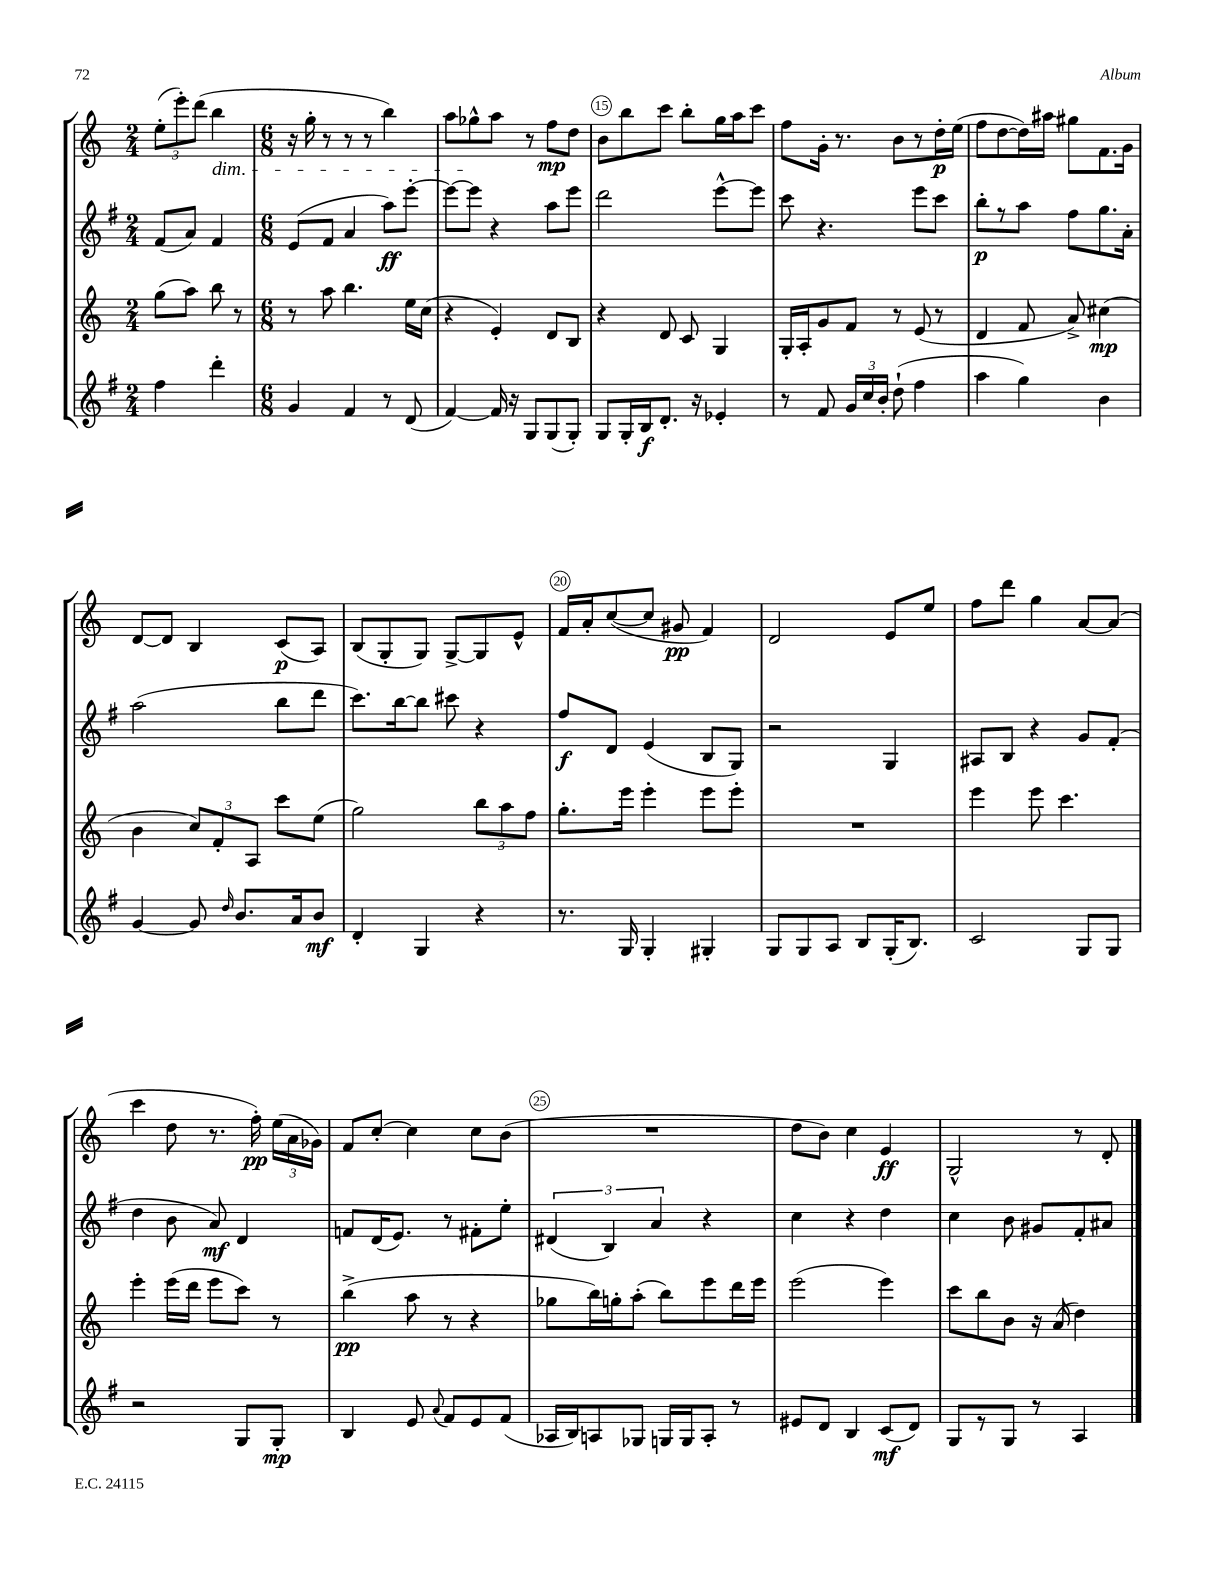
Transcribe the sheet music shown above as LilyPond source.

<<
\new StaffGroup <<
\new Staff = "s0" {
    \clef treble \key c \major \numericTimeSignature \time 2/4
    \autoBeamOff \tuplet 3/2 { e''8[-.( e'''8-.) d'''8]( } b''4\dim |
    \numericTimeSignature \time 6/8 r16 g''16-. r8 r8 r8 b''4) |
    a''8[ ges''8-^\! a''8] r8 f''8[\mp d''8] |
    b'8[ b''8 c'''8] b''8[-. g''16 a''16 c'''8] |
    f''8[ g'16]-. r8. b'8[ r8 d''16-.\p e''16]( |
    f''8[ d''8~ d''16) ais''16] gis''8[ f'8. g'16] |
    d'8[~ d'8] b4 c'8[\p( a8]) |
    b8[( g8-. g8]) g8[~-> g8 e'8]-^ |
    f'16[ a'16-. c''8~( c''8] gis'8\pp f'4) |
    d'2 e'8[ e''8] |
    f''8[ d'''8] g''4 a'8[~ a'8]( |
    c'''4 d''8 r8. f''16-.\pp) \tuplet 3/2 { e''16[( a'16 ges'16]) } |
    f'8[ c''8]~-. c''4 c''8[ b'8]( |
    R2. |
    d''8[ b'8]) c''4 e'4\ff |
    g2-^ r8 d'8-. \bar "|." |
}
\new Staff = "s1" {
    \clef treble \key g \major \numericTimeSignature \time 2/4
    \autoBeamOff fis'8[( a'8]) fis'4 |
    \numericTimeSignature \time 6/8 e'8[( fis'8] a'4 a''8[\ff) e'''8]~-. |
    e'''8[~ e'''8] r4 a''8[ e'''8] |
    d'''2 e'''8[~-^ e'''8] |
    c'''8 r4. e'''8[ c'''8] |
    b''8[-.\p r8 a''8] fis''8[ g''8. a'16]-. |
    a''2( b''8[ d'''8] |
    c'''8.[) b''16~ b''8] cis'''8 r4 |
    fis''8[\f d'8] e'4( b8[ g8]) |
    r2 g4 |
    ais8[ b8] r4 g'8[ fis'8]-.( |
    d''4 b'8 a'8\mf) d'4 |
    f'8[ d'16( e'8.]) r8 fis'8[-. e''8]-. |
    \tuplet 3/2 { dis'4( b4) a'4 } r4 |
    c''4 r4 d''4 |
    c''4 b'8 gis'8[ fis'8-. ais'8] \bar "|." |
}
\new Staff = "s2" {
    \clef treble \key c \major \numericTimeSignature \time 2/4
    \autoBeamOff g''8[( a''8]) b''8 r8 |
    \numericTimeSignature \time 6/8 r8 a''8 b''4. e''16[ c''16]( |
    r4 e'4-.) d'8[ b8] |
    r4 d'8 c'8 g4 |
    g16[-. a16-. g'8 f'8] r8 e'8( r8 |
    d'4 f'8 a'8->) cis''4\mp( |
    b'4 \tuplet 3/2 { c''8[) f'8-. a8] } c'''8[ e''8]( |
    g''2) \tuplet 3/2 { b''8[ a''8 f''8] } |
    g''8.[-. e'''16] e'''4-. e'''8[ e'''8]-. |
    R2. |
    e'''4 e'''8 c'''4. |
    e'''4-. e'''16[( d'''16] e'''8[ c'''8]) r8 |
    b''4->\pp( a''8 r8 r4 |
    ges''8[ b''16) g''16-. a''8]-.( b''8[) e'''8 d'''16 e'''16] |
    e'''2( e'''4) |
    c'''8[ b''8 b'8] r16 a'16( d''4) \bar "|." |
}
\new Staff = "s3" {
    \clef treble \key g \major \numericTimeSignature \time 2/4
    \autoBeamOff fis''4 d'''4-. |
    \numericTimeSignature \time 6/8 g'4 fis'4 r8 d'8( |
    fis'4~) fis'16 r16 g8[ g8( g8]-.) |
    g8[ g16-. b16\f d'8.]-. r16 ees'4-. |
    r8 fis'8 \tuplet 3/2 { g'16[ c''16 b'16]-. } d''8-!( fis''4 |
    a''4 g''4) b'4 |
    g'4~ g'8 \grace { d''16 } b'8.[ a'16 b'8]\mf |
    d'4-. g4 r4 |
    r8. g16 g4-. gis4-. |
    g8[ g8 a8] b8[ g16-.( b8.]) |
    c'2 g8[ g8] |
    r2 g8[ g8]-.\mp |
    b4 e'8 \appoggiatura { a'8 } fis'8[ e'8 fis'8]( |
    aes16[ b16) a8 ges8] g16[ g16 a8]-. r8 |
    eis'8[ d'8] b4 c'8[\mf( d'8]) |
    g8[ r8 g8] r8 a4 \bar "|." |
}
>>
>>
\layout { \context { \Score currentBarNumber = #12 \override BarNumber.break-visibility = ##(#f #t #t) barNumberVisibility = #(every-nth-bar-number-visible 5) \override BarNumber.stencil = #(make-stencil-circler 0.1 0.3 ly:text-interface::print) } }
